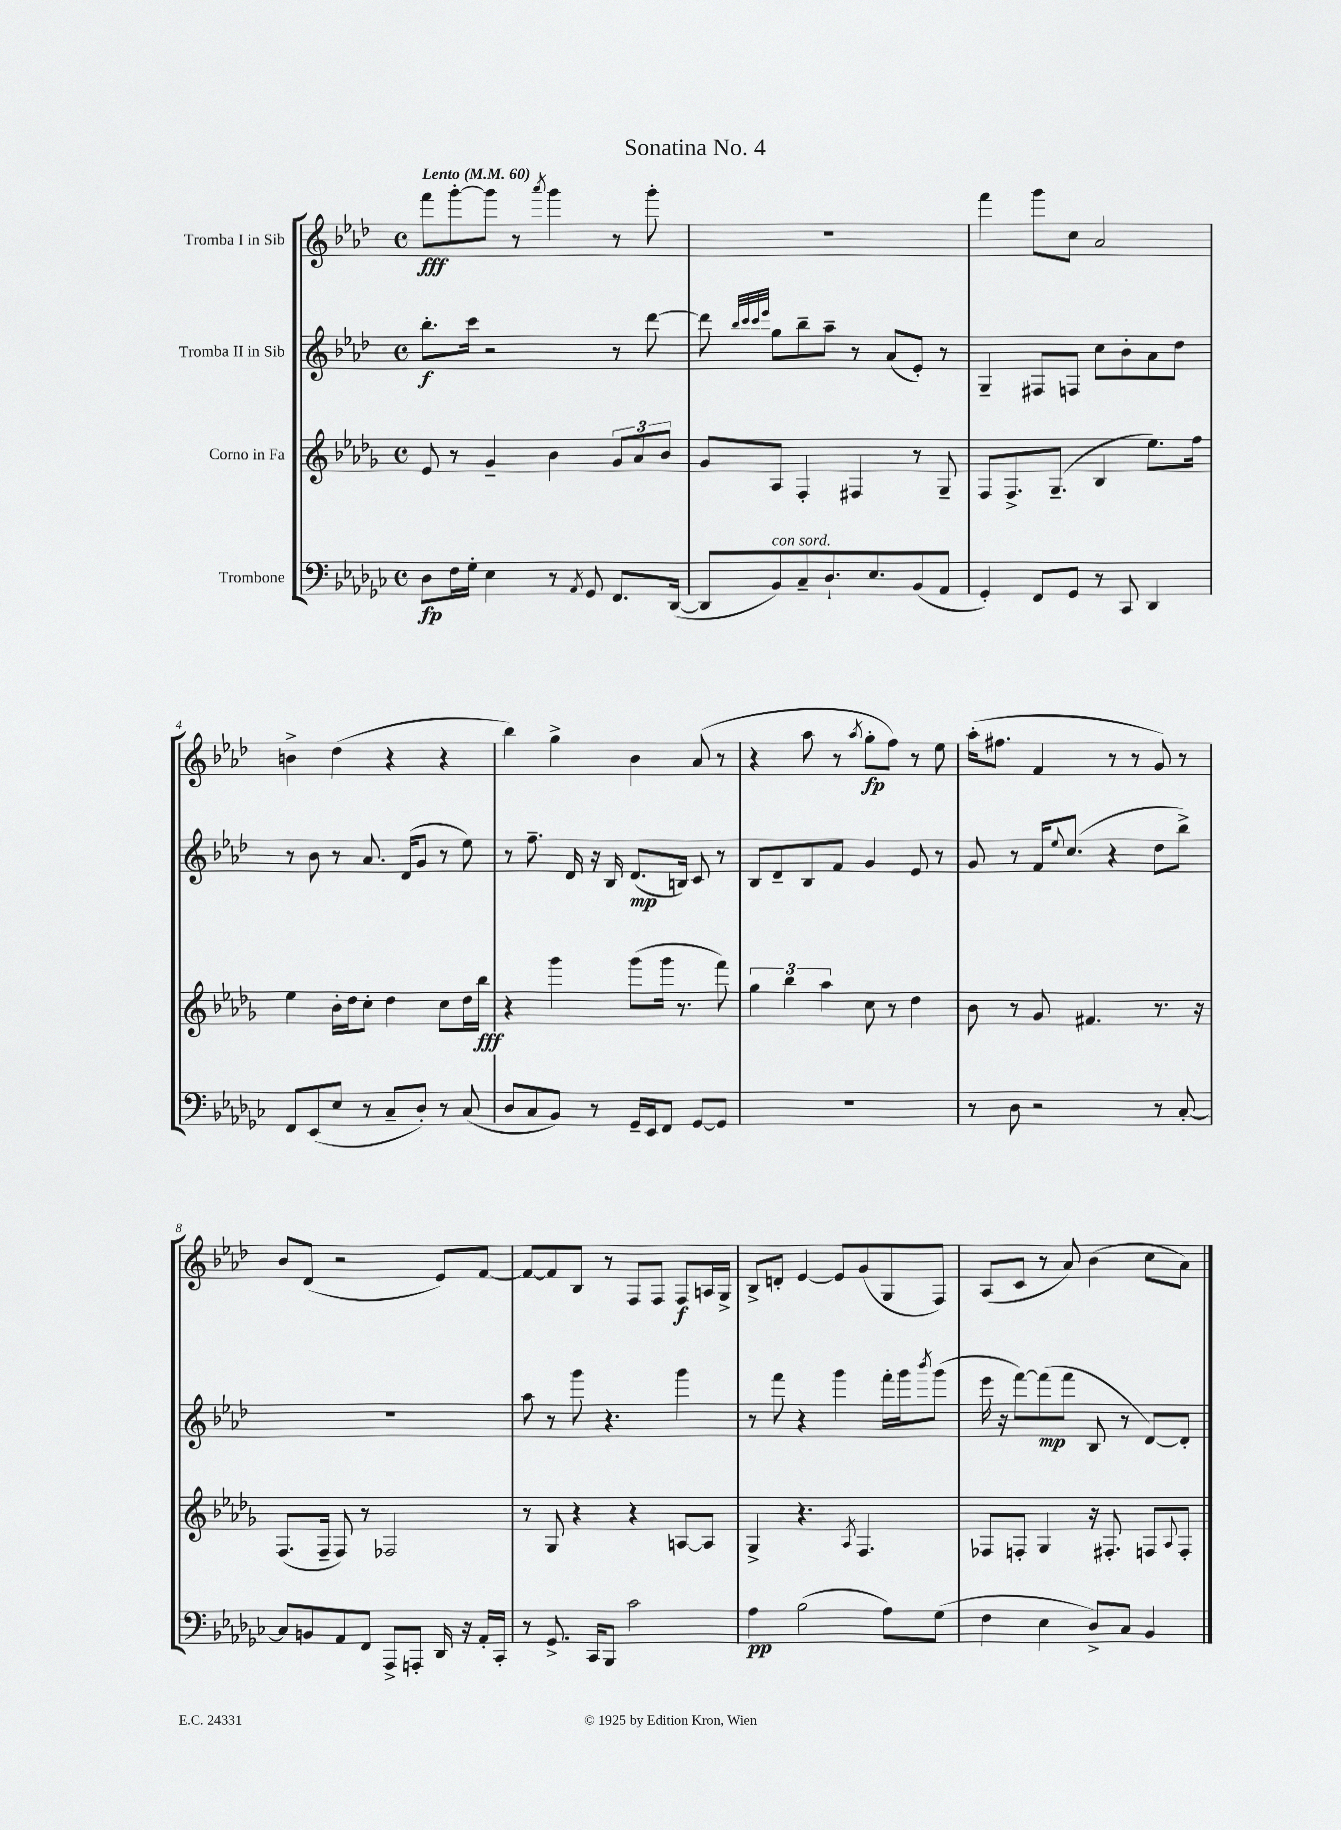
\header { title = "Sonatina No. 4" }
<<
\new StaffGroup <<
\new Staff = "s0" \with { instrumentName = "Tromba I in Sib" } {
    \clef treble \key aes \major \defaultTimeSignature \time 4/4 \tempo "Lento" 4 = 60
    f'''8\fff g'''8~-. g'''8 r8 \acciaccatura { aes'''8 } g'''4 r8 g'''8-. |
    R1 |
    f'''4 g'''8 c''8 aes'2 |
    b'4-> des''4( r4 r4 |
    bes''4) g''4-> bes'4 aes'8( r8 |
    r4 aes''8 r8 \acciaccatura { aes''8 } g''8-.\fp f''8) r8 ees''8 |
    aes''16-.( fis''8. f'4 r8 r8 g'8) r8 |
    bes'8 des'8( r2 ees'8) f'8~ |
    f'8~ f'8 bes8 r8 f8 f8 f8\f a16 g16-> |
    bes8-> d'8-. ees'4~ ees'8 g'8( g8 f8) |
    aes8( c'8 r8 aes'8) bes'4( c''8 aes'8) \bar "|." |
}
\new Staff = "s1" \with { instrumentName = "Tromba II in Sib" } {
    \clef treble \key aes \major \defaultTimeSignature \time 4/4
    bes''8.-.\f c'''16 r2 r8 des'''8~ |
    des'''8 \grace { bes''32 c'''32 c'''32 ees'''32 } g''8 bes''8-- aes''8-- r8 aes'8( ees'8-.) r8 |
    g4-- fis8 f8 c''8 bes'8-. aes'8 des''8 |
    r8 bes'8 r8 aes'8. des'16( g'8 r8 ees''8) |
    r8 f''8.-- des'16 r16 bes16 des'8.\mp( b16) c'8 r8 |
    bes8 des'8-- bes8 f'8 g'4 ees'8 r8 |
    g'8 r8 f'16 \appoggiatura { ees''8 } c''8.( r4 des''8 bes''8->) |
    R1 |
    aes''8 r8 g'''8 r4. g'''4 |
    r8 f'''8 r4 g'''4 f'''16-. g'''16 \acciaccatura { bes'''8 } g'''8( |
    ees'''16 r16 f'''8~) f'''8\mp( f'''8 bes8 r8 des'8~) des'8-. \bar "|." |
}
\new Staff = "s2" \with { instrumentName = "Corno in Fa" } {
    \clef treble \key des \major \defaultTimeSignature \time 4/4
    ees'8 r8 ges'4-- bes'4 \tuplet 3/2 { ges'8 aes'8 bes'8 } |
    ges'8 aes8 f4-. fis4 r8 ges8-- |
    f8 f8.-> ges8.--( bes4 ees''8.) f''16 |
    ees''4 bes'16-. des''16 c''8-. des''4 c''8 des''16 bes''16\fff |
    r4 ges'''4 ges'''8( ges'''16 r8. f'''8) |
    \tuplet 3/2 { ges''4 bes''4 aes''4 } c''8 r8 des''4 |
    bes'8 r8 ges'8 fis'4. r8. r16 |
    f8.( f16-- f8) r8 fes2 |
    r8 ges8 r4 r4 a8~ a8 |
    ges4-> r4. \acciaccatura { aes8 } f4. |
    fes8 f8-. ges4 r16 fis8.-. f8 \appoggiatura { aes8 } f8-. \bar "|." |
}
\new Staff = "s3" \with { instrumentName = "Trombone" } {
    \clef bass \key ges \major \defaultTimeSignature \time 4/4
    des8\fp f16 ges16-. ees4 r8 \acciaccatura { aes,8 } ges,8 f,8. des,16~( |
    des,8 bes,8^\markup { \italic "con sord." }) ces8-- des8.-! ees8. bes,8( aes,8 |
    ges,4-.) f,8 ges,8 r8 ces,8 des,4 |
    f,8 ees,8( ees8 r8 ces8-- des8-.) r8 ces8( |
    des8 ces8 bes,8) r8 ges,16-- ees,16 f,8 ges,8~ ges,8 |
    R1 |
    r8 des8 r2 r8 ces8~-. |
    ces8 b,8 aes,8 f,8 aes,,8-> a,,8-. des,16 r16 aes,16-. ces,16-. |
    r8 ges,8.-> ces,16 bes,,8 ces'2 |
    aes4\pp bes2( aes8) ges8( |
    f4 ees4 des8->) ces8 bes,4 \bar "|." |
}
>>
>>
